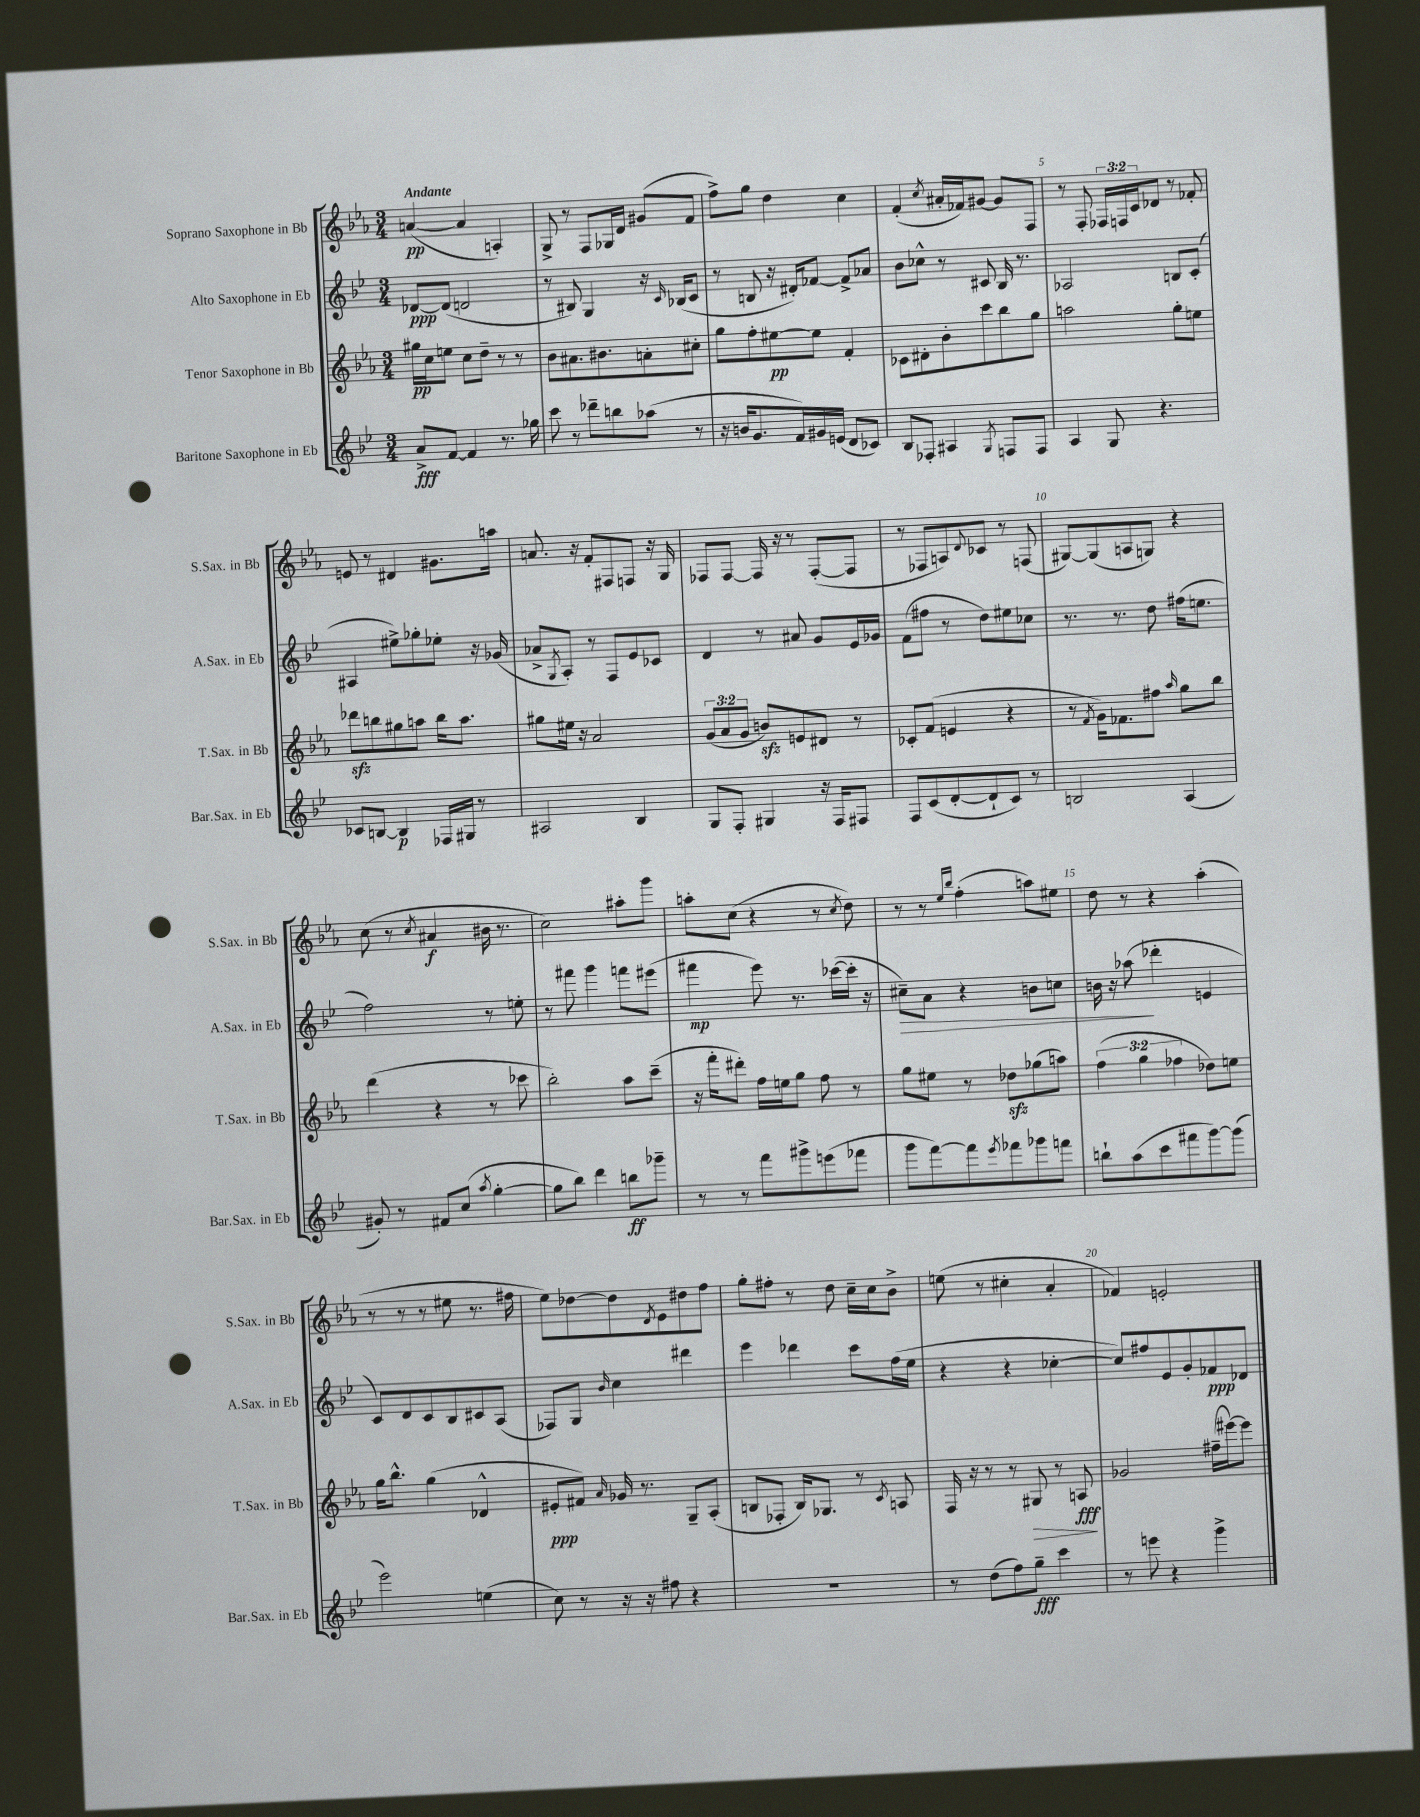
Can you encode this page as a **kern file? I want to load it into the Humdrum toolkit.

**kern	**dynam	**kern	**dynam	**kern	**dynam	**kern	**dynam
*part4	*part4	*part3	*part3	*part2	*part2	*part1	*part1
*staff4	*staff4	*staff3	*staff3	*staff2	*staff2	*staff1	*staff1
*I"Baritone Saxophone in Eb	*	*I"Tenor Saxophone in Bb	*	*I"Alto Saxophone in Eb	*	*I"Soprano Saxophone in Bb	*
*I'Bar.Sax. in Eb	*	*I'T.Sax. in Bb	*	*I'A.Sax. in Eb	*	*I'S.Sax. in Bb	*
*clefG2	*	*clefG2	*	*clefG2	*	*clefG2	*
*k[b-e-]	*	*k[b-e-a-]	*	*k[b-e-]	*	*k[b-e-a-]	*
*M3/4	*	*M3/4	*	*M3/4	*	*M3/4	*
=1	=1	=1	=1	=1	=1	=1	=1
!	!	!	!	!	!	!LO:TX:a:B:t=Andante	!
8a^/L	fff	16gg#X\LL	pp	[8d-X/L	ppp	([4an/	pp
.	.	16cc\J	.	.	.	.	.
[8f/J	.	8een\J	.	(8d-/J]	.	.	.
4f/]	.	8cc\L	.	2dn/	.	4a/]	.
.	.	8dd~\J	.	.	.	.	.
8.r	.	8r	.	.	.	4An'/)	.
.	.	8r	.	.	.	.	.
16gg-X\	.	.	.	.	.	.	.
=2	=2	=2	=2	=2	=2	=2	=2
8ccc\	.	8b-\L	.	8r	.	8G^/	.
8r	.	8.a#X\	.	8B#X/)	.	8r	.
8ddd-X~\L	.	.	.	4G/	.	8F/L	.
.	.	8.b#X\	.	.	.	.	.
8bbn\	.	.	.	.	.	16G-X/L	.
.	.	.	.	.	.	16d/JJ	.
(8aa-X\J	.	8an'\	.	16r	.	(8g#X/L	.
.	.	.	.	16qqc/	.	.	.
.	.	.	.	(16B-X/KL	.	.	.
8r	.	8cc#X'\J	.	8c/J	.	8f/J	.
=3	=3	=3	=3	=3	=3	=3	=3
16r	.	8gg\L	.	8r	.	8ff^\L)	.
16bn/KL	.	.	.	.	.	.	.
8.g/	.	8ff'\	.	8Bn/	.	8gg\J	.
.	.	[8ee#X\	pp	16r	.	4dd\	.
16f/L)	.	.	.	16d#X'/KL)	.	.	.
16g#X/	.	8ee#\J]	.	[8f-X/J	.	.	.
(16en/JJ	.	.	.	.	.	.	.
8d/L	.	4f'/	.	8f-^/L]	.	4cc\	.
8c-X/J)	.	.	.	8a-X/J	.	.	.
=4	=4	=4	=4	=4	=4	=4	=4
8B-/L	.	8c-X\L	.	8b-\L	.	(4f'/	.
8F-X'/J	.	8d#X'\	.	8cc-X^^\J	.	.	.
.	.	.	.	.	.	8qcc/	.
4A#X/	.	8b-'\	.	8r	.	16a#X'/LL	.
.	.	.	.	.	.	16f-X/J)	.
.	.	8ccc\	.	8c#X/	.	[8g#X/J	.
8qG/	.	.	.	.	.	.	.
8Fn/L	.	8bb-\	.	16B-/	.	8g#/L]	.
.	.	.	.	8.r	.	.	.
8F/J	.	8gg\J	.	.	.	8F/J	.
=5	=5	=5	=5	=5	=5	=5	=5
4A/	.	2aan\	.	2A-X/	.	8r	.
.	.	.	.	.	.	8F'/	.
8G/	.	.	.	.	.	24F-X/LL	.
.	.	.	.	.	.	24Fn/	.
.	.	.	.	.	.	24c/J	.
4.r	.	.	.	.	.	8d-X/J	.
.	.	8gg'\L	.	8Bn/L	.	8r	.
.	.	8een\J	.	(8c'/J	.	8f-X'/	.
!!LO:LB:g=z
=6	=6	=6	=6	=6	=6	=6	=6
8c-X/L	.	8ddd-Xzz\L	.	4A#X/	.	8en/	.
[8Bn/J	.	8bbn\	.	.	.	8r	.
4B/]	p	8gg#X\	.	8ee#X^\L)	.	4d#X/	.
.	.	8aan\J	.	8gg-X'\	.	.	.
16F-X/LL	.	16bb\KL	.	8ee-X'\J	.	8.g#X\L	.
16G#X/JJ	.	8.aa\J	.	.	.	.	.
8r	.	.	.	16r	.	.	.
.	.	.	.	(16g-X/	.	16aan\Jk	.
=7	=7	=7	=7	=7	=7	=7	=7
2A#X/	.	8gg#X\L	.	8a-X^/L	.	8.an/	.
.	.	.	.	8qG/	.	.	.
.	.	16ee#X\Jk	.	8A'/J)	.	.	.
.	.	16r	.	.	.	16r	.
.	.	2a-/	.	8r	.	8f'/L	.
.	.	.	.	8F/L	.	8F#X/	.
4B-/	.	.	.	8e-/	.	8Fn/J	.
.	.	.	.	8c-X/J	.	16r	.
.	.	.	.	.	.	16G/	.
=8	=8	=8	=8	=8	=8	=8	=8
8G/L	.	(12g/L	.	4d/	.	8F-X/L	.
.	.	12a-/	.	.	.	.	.
8F'/J	.	.	.	.	.	[8F-/J	.
.	.	12g/J	.	.	.	.	.
4G#X/	.	8bnzz/L)	.	8r	.	16F-/]	.
.	.	.	.	.	.	16r	.
.	.	8en/	.	8a#X/	.	8r	.
16r	.	8d#X/J	.	8g/L	.	([8F-'/L	.
16F/KL	.	.	.	.	.	.	.
8F#X/J	.	8r	.	16e-/L	.	8F-/J]	.
.	.	.	.	16g-X/JJ	.	.	.
=9	=9	=9	=9	=9	=9	=9	=9
8F/L	.	8c-X'/L	.	(8f\L	.	8r	.
(8c/	.	(8f/J	.	8ff#X\J	.	8F-X/L	.
[8d'/	.	4en/	.	8r	.	8An/)	.
.	.	.	.	.	.	8qqd/	.
8d`/]	.	.	.	8dd\L)	.	8c-X/J	.
8c/J)	.	4r	.	8ee#X\	.	8r	.
8r	.	.	.	8cc-X\J	.	(8Fn/	.
=10	=10	=10	=10	=10	=10	=10	=10
2Bn/	.	8r	.	8.r	.	[8G#X/L)	.
.	.	8qf/	.	.	.	.	.
.	.	16g\KL)	.	.	.	(8G#/]	.
.	.	8.f-X\	.	8.r	.	.	.
.	.	.	.	.	.	8An/	.
.	.	8ff#X\J	.	8dd\	.	8Gn/J)	.
.	.	16qqaa-/	.	.	.	.	.
(4A/	.	8gg\L	.	(16ff#X\KL	.	4r	.
.	.	.	.	8.een\J	.	.	.
.	.	8bb-\J	.	.	.	.	.
!!LO:LB:g=z
=11	=11	=11	=11	=11	=11	=11	=11
8g#X'/)	.	(4ddd\	.	2ff\)	.	(8cc\	.
8r	.	.	.	.	.	8r	.
.	.	.	.	.	.	8qcc/	.
8f#X/L	.	4r	.	.	.	4a#X/	f
(8cc/J	.	.	.	.	.	.	.
8qaa/	.	.	.	.	.	.	.
[4gg'\	.	8r	.	8r	.	16b#X\	.
.	.	.	.	.	.	8.r	.
.	.	8ccc-X\	.	8een'\	.	.	.
=12	=12	=12	=12	=12	=12	=12	=12
8gg\L]	.	2bb-'\)	.	8r	.	2cc\)	.
8bb-\J)	.	.	.	8fff#X\	.	.	.
4ddd\	.	.	.	4ggg\	.	.	.
8bbn\L	ff	8aa-\L	.	8fffn\L	.	8aa#X'\L	.
8ggg-X~\J	.	(8ccc~\J	.	(8eee#X\J	.	8ggg\J	.
=13	=13	=13	=13	=13	=13	=13	=13
8r	.	16r	.	4fff#X\	mp	8aan'\L	.
.	.	16fff'\KL	.	.	.	.	.
8r	.	8ddd#X'\J)	.	.	.	(8cc\J	.
8fff\L	.	16ff\LL	.	8eee-\)	.	4r	.
.	.	16een\J	.	.	.	.	.
8ggg#X^\	.	8gg\J	.	8.r	.	.	.
(8eeen\	.	8ff\	.	.	.	8r	.
.	.	.	.	([16ccc-X\LL	.	.	.
.	.	.	.	.	.	8qcc/	.
8fff-X\J	.	8r	.	16ccc-'\JJ]	.	8dd\)	.
.	.	.	.	16r	.	.	.
=14	=14	=14	=14	=14	=14	=14	=14
!	!	!	!	!	!LO:HP:b	!	!
8ggg\L	.	8gg\L	.	8cc#X~\L)	>	8r	.
[8fff\)	.	8ee#X\J	.	8a\J	.	8r	.
.	.	.	.	.	.	16qqee-/LL	.
.	.	.	.	.	.	16qqbb-/JJ	.
8fff\]	.	8r	.	4r	.	(4ff'\	.
8qeee-/	.	.	.	.	.	.	.
8fff-X\	.	8dd-Xzz\L	.	.	.	.	.
8ggg-X\	.	(8gg-X\	.	8bn\L	.	8aan\L)	.
8fffn\J	.	8aan\J)	.	8ccn\J	.	8ee#X\J	.
=15	=15	=15	=15	=15	=15	=15	=15
8bbn`\L	.	(6ff\	.	16bn\	.	8dd\	.
.	.	.	.	16r	.	.	.
(8aa\	.	.	.	(8aa-X\	.	8r	.
.	.	6gg\	.	.	.	.	.
8ccc\	.	.	.	4ddd-X'\	]	4r	.
.	.	6ff-X\	.	.	.	.	.
8fff#X\	.	.	.	.	.	.	.
[8ggg\)	.	8dd-X\L)	.	4en/	.	(4aa-'\	.
(8ggg\J]	.	8een\J	.	.	.	.	.
!!LO:LB:g=z
=16	=16	=16	=16	=16	=16	=16	=16
2eee-\)	.	16gg\KL	.	8c/L)	.	8r	.
.	.	8.bb-^^\J	.	.	.	.	.
.	.	.	.	8d/	.	8r	.
.	.	(4gg\	.	8c/	.	8r	.
.	.	.	.	8B-/	.	8ee#X\	.
(4een\	.	4d-X^^/	.	8c#X/	.	8.r	.
.	.	.	.	(8A/J	.	.	.
.	.	.	.	.	.	16ff#X\	.
=17	=17	=17	=17	=17	=17	=17	=17
8cc\)	.	8e#X'/L	ppp	8F-X/L)	.	8ee-\L)	.
8r	.	8f#X/J)	.	8G/J	.	[8dd-X\	.
.	.	16qqa-/	.	16qqb-/	.	.	.
16r	.	16g-X/	.	4cc\	.	8dd-\]	.
16r	.	8.r	.	.	.	.	.
.	.	.	.	.	.	8qd/	.
8ff#X\	.	.	.	.	.	8e-\	.
4r	.	8G~/L	.	4ddd#X\	.	8dd#X\	.
.	.	(8A-'/J	.	.	.	8ff\J	.
=18	=18	=18	=18	=18	=18	=18	=18
2.r	.	8Bn/L	.	4eee-\	.	8gg'\L	.
.	.	8F-X'/J	.	.	.	8ff#X'\J	.
.	.	16B/KL)	.	4ddd-X\	.	8r	.
.	.	8.G-X/J	.	.	.	.	.
.	.	.	.	.	.	8dd\	.
.	.	8r	.	8ccc\L	.	16cc~\LL	.
.	.	.	.	.	.	16cc\J	.
.	.	8qc/	.	.	.	.	.
.	.	8An/	.	(16ff\L	.	8b-^\J	.
.	.	.	.	16ee-\JJ	.	.	.
=19	=19	=19	=19	=19	=19	=19	=19
8r	.	16F/	.	4r	.	(8een\	.
.	.	16r	.	.	.	.	.
(8dd\L	.	8r	.	.	.	8r	.
8ff\)	.	8r	.	4r	.	4cc#X'\	.
!	!	!	!LO:HP:b	!	!	!	!
8gg~\J	fff	8G#X/	>	.	.	.	.
4ccc\	.	8r	.	[4cc-X'\	.	4a-'/	.
.	.	8An/	fff	.	.	.	.
.	.	.	]	.	.	.	.
=20	=20	=20	=20	=20	=20	=20	=20
8r	.	2g-X/	.	8cc-/L])	.	4f-X/)	.
8eeen\	.	.	.	8ff#X/	.	.	.
4r	.	.	.	8e-/	.	2en'/	.
.	.	.	.	8g'/	.	.	.
4ggg^\	.	(16ff#X~\LL	.	8f-X/	ppp	.	.
.	.	[16eee#X\J)	.	.	.	.	.
.	.	8eee#\J]	.	8d-X/J	.	.	.
==	==	==	==	==	==	==	==
*-	*-	*-	*-	*-	*-	*-	*-
